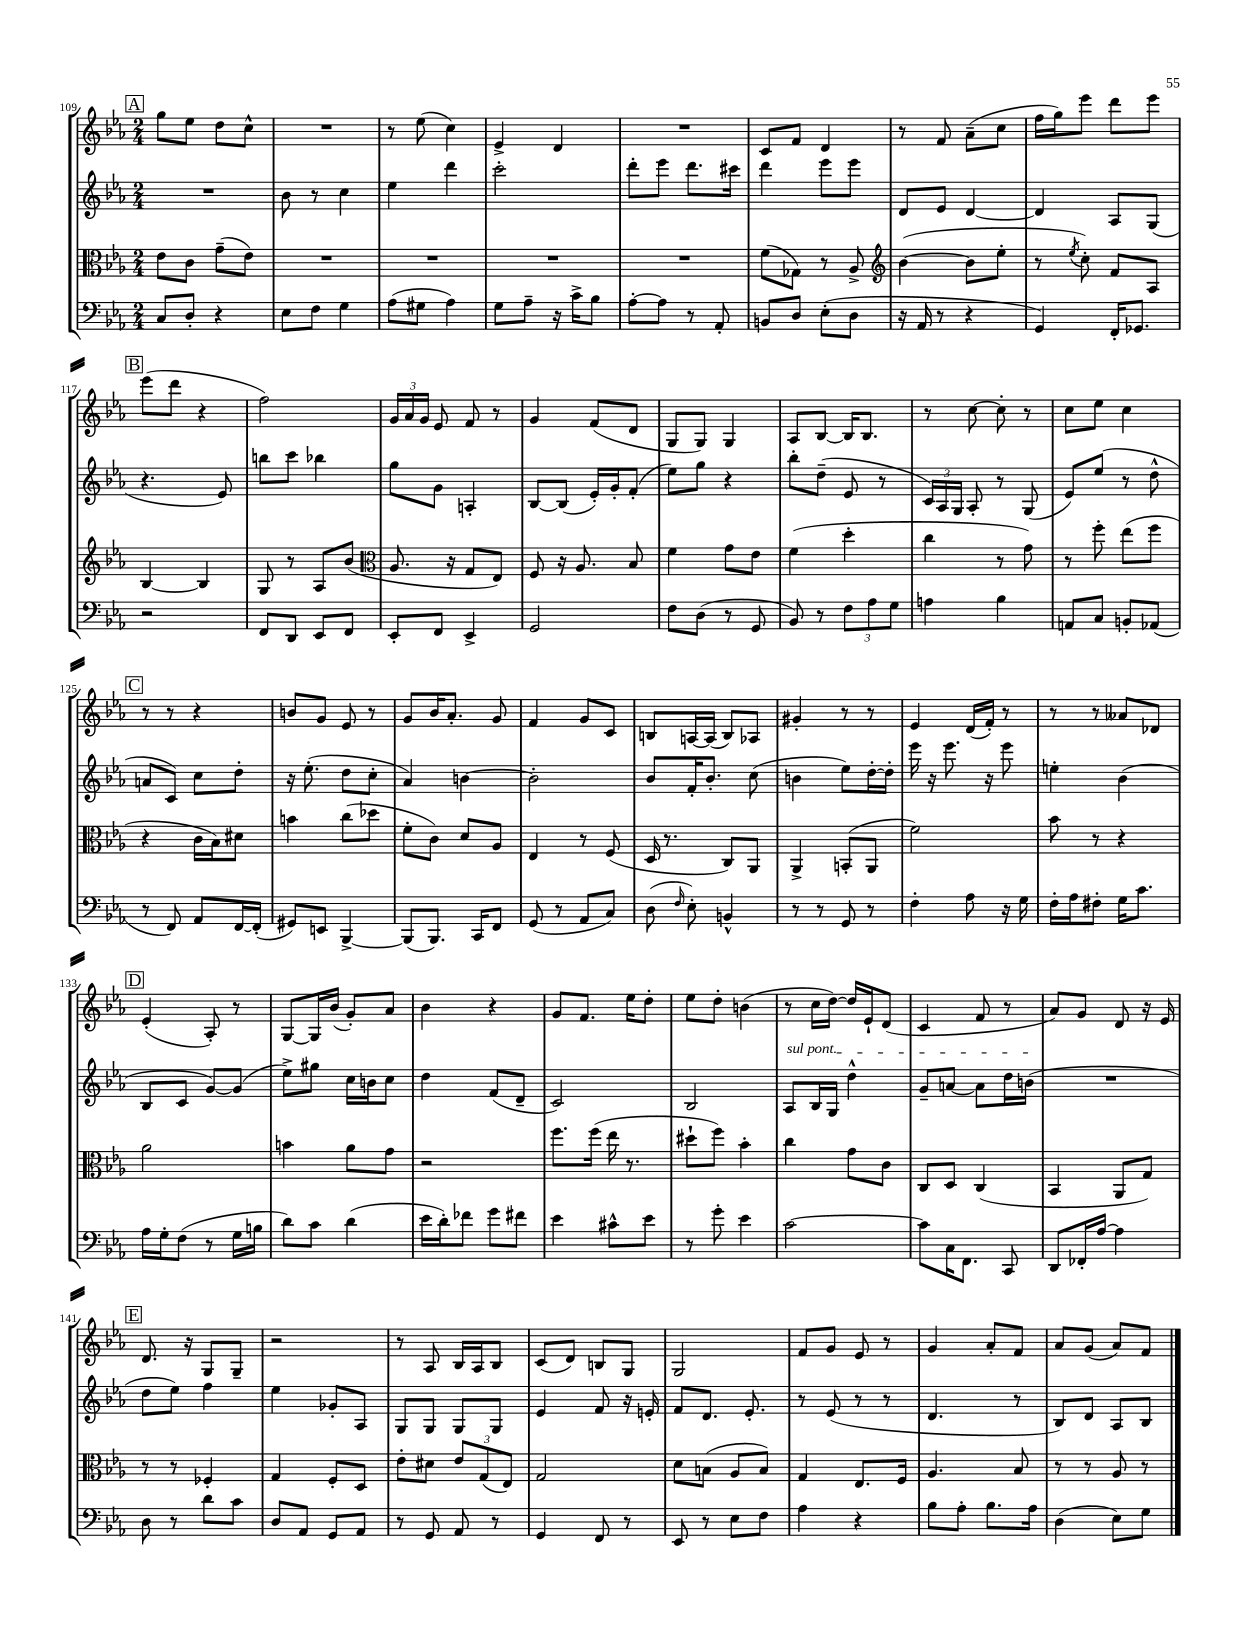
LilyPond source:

<<
\new StaffGroup <<
\new Staff = "s0" {
    \clef treble \key ees \major \numericTimeSignature \time 2/4
    \autoBeamOff \mark \markup { \box "A" } g''8[ ees''8] d''8[ c''8]-^ |
    R2 |
    r8 ees''8( c''4) |
    ees'4-> d'4 |
    R2 |
    c'8[ f'8] d'4 |
    r8 f'8 aes'8[--( c''8] |
    f''16[ g''16) ees'''8] d'''8[ ees'''8] |
    \mark \markup { \box "B" } ees'''8[( d'''8] r4 |
    f''2) |
    \tuplet 3/2 { g'16[ aes'16 g'16] } ees'8 f'8 r8 |
    g'4 f'8[( d'8] |
    g8[ g8]) g4 |
    aes8[ bes8]~ bes16[ bes8.] |
    r8 c''8~ c''8-. r8 |
    c''8[ ees''8] c''4 |
    \mark \markup { \box "C" } r8 r8 r4 |
    b'8[ g'8] ees'8 r8 |
    g'8[ bes'16 aes'8.]-. g'8 |
    f'4 g'8[ c'8] |
    b8[ a16~ a16]( b8[) aes8] |
    gis'4-. r8 r8 |
    ees'4 d'16[( f'16]-.) r8 |
    r8 r8 aeses'8[ des'8] |
    \mark \markup { \box "D" } ees'4-.( aes8-.) r8 |
    g8[~ g16 bes'16]( g'8[-.) aes'8] |
    bes'4 r4 |
    g'8[ f'8.] ees''16[ d''8]-. |
    ees''8[ d''8]-. b'4( |
    r8 c''16[ d''16]~) d''16[ ees'16-! d'8]( |
    c'4 f'8 r8 |
    aes'8[) g'8] d'8 r16 ees'16 |
    \mark \markup { \box "E" } d'8. r16 g8[ g8]-- |
    r2 |
    r8 aes8 bes16[ aes16 bes8] |
    c'8[( d'8]) b8[ g8] |
    g2 |
    f'8[ g'8] ees'8 r8 |
    g'4 aes'8[-. f'8] |
    aes'8[ g'8]( aes'8[) f'8] \bar "|." |
}
\new Staff = "s1" {
    \clef treble \key ees \major \numericTimeSignature \time 2/4
    \autoBeamOff \mark \markup { \box "A" } R2 |
    bes'8 r8 c''4 |
    ees''4 d'''4 |
    c'''2-. |
    d'''8[-. ees'''8] d'''8.[ cis'''16] |
    d'''4 ees'''8[ ees'''8] |
    d'8[ ees'8] d'4~ |
    d'4 aes8[ g8]( |
    \mark \markup { \box "B" } r4. ees'8) |
    b''8[ c'''8] bes''4 |
    g''8[ g'8] a4-. |
    bes8[~ bes8]( ees'16[-.) g'16-. f'8]-.( |
    ees''8[) g''8] r4 |
    bes''8[-. d''8]--( ees'8 r8 |
    \tuplet 3/2 { c'16[) aes16 g16] } aes8-. r8 g8( |
    ees'8[) ees''8]( r8 d''8-^ |
    \mark \markup { \box "C" } a'8[ c'8]) c''8[ d''8]-. |
    r16 ees''8.-.( d''8[ c''8]-. |
    aes'4) b'4~ |
    b'2-. |
    bes'8[ f'16-. bes'8.]-. c''8( |
    b'4 ees''8[) d''16~-. d''16]-. |
    ees'''16 r16 ees'''8. r16 ees'''8 |
    e''4-. bes'4( |
    \mark \markup { \box "D" } bes8[ c'8] g'8[~) g'8]( |
    ees''8[->) gis''8] c''16[ b'16 c''8] |
    d''4 f'8[( d'8]-- |
    c'2) |
    bes2 |
    \once \override TextSpanner.bound-details.left.text = \markup { \italic "sul pont." } aes8[\startTextSpan bes16 g16] d''4-^ |
    g'8[-- a'8]~ a'8[ d''16 b'16]\stopTextSpan( |
    R2 |
    \mark \markup { \box "E" } d''8[ ees''8]) f''4 |
    ees''4 ges'8[-. aes8] |
    g8[ g8] g8[ g8] |
    ees'4 f'8 r16 e'16-. |
    f'8[ d'8.] ees'8.-. |
    r8 ees'8( r8 r8 |
    d'4. r8 |
    bes8[) d'8] aes8[ bes8] \bar "|." |
}
\new Staff = "s2" {
    \clef alto \key ees \major \numericTimeSignature \time 2/4
    \autoBeamOff \mark \markup { \box "A" } ees'8[ c'8] g'8[--( ees'8]) |
    R2 |
    R2 |
    R2 |
    R2 |
    f'8[( ges8]) r8 aes8-> |
    \clef treble bes'4~( bes'8[ ees''8]-. |
    r8 \acciaccatura { ees''8 } c''8-.) f'8[ aes8] |
    \mark \markup { \box "B" } bes4~ bes4 |
    g8 r8 aes8[ bes'8]( |
    \clef alto aes8. r16 g8[ ees8]) |
    f8 r16 aes8. bes8 |
    f'4 g'8[ ees'8] |
    f'4( d''4-. |
    c''4 r8 g'8) |
    r8 f''8-. ees''8[( f''8] |
    \mark \markup { \box "C" } r4 c'16[ bes16) dis'8] |
    b'4 c''8[( des''8] |
    f'8[-. c'8]) d'8[ aes8] |
    ees4 r8 f8( |
    d16 r8. c8[) aes,8] |
    aes,4-> b,8[-.( aes,8] |
    f'2) |
    bes'8 r8 r4 |
    \mark \markup { \box "D" } aes'2 |
    b'4 aes'8[ g'8] |
    r2 |
    f''8.[ f''16]( ees''16 r8. |
    dis''8[-! f''8]) bes'4-. |
    c''4 g'8[ c'8] |
    c8[ d8] c4( |
    bes,4 aes,8[ g8]) |
    \mark \markup { \box "E" } r8 r8 fes4-. |
    g4 f8[-. d8] |
    ees'8[-. dis'8] \tuplet 3/2 { ees'8[ g8( ees8]) } |
    g2 |
    d'8[ b8]( aes8[ b8]) |
    g4 ees8.[ f16] |
    aes4. bes8 |
    r8 r8 aes8 r8 \bar "|." |
}
\new Staff = "s3" {
    \clef bass \key ees \major \numericTimeSignature \time 2/4
    \autoBeamOff \mark \markup { \box "A" } c8[ d8]-. r4 |
    ees8[ f8] g4 |
    aes8[( gis8] aes4) |
    g8[ aes8]-- r16 c'16[-> bes8] |
    aes8[~-. aes8] r8 aes,8-. |
    b,8[ d8] ees8[-.( d8] |
    r16 aes,16 r8 r4 |
    g,4) f,16[-. ges,8.] |
    \mark \markup { \box "B" } r2 |
    f,8[ d,8] ees,8[ f,8] |
    ees,8[-. f,8] ees,4-> |
    g,2 |
    f8[ d8]( r8 g,8 |
    bes,8) r8 \tuplet 3/2 { f8[ aes8 g8] } |
    a4 bes4 |
    a,8[ c8] b,8[-. aes,8]( |
    \mark \markup { \box "C" } r8 f,8) aes,8[ f,16~ f,16]-.( |
    gis,8[) e,8] bes,,4~-> |
    bes,,8[( bes,,8.]) c,16[ f,8] |
    g,8( r8 aes,8[ c8]) |
    d8( \grace { f16 } ees8-.) b,4-^ |
    r8 r8 g,8 r8 |
    f4-. aes8 r16 g16 |
    f16[-. aes16 fis8]-. g16[ c'8.] |
    \mark \markup { \box "D" } aes16[ g16-. f8]( r8 g16[ b16] |
    d'8[) c'8] d'4( |
    ees'16[ d'16-.) fes'8] g'8[ fis'8] |
    ees'4 cis'8[-^ ees'8] |
    r8 g'8-. ees'4 |
    c'2~ |
    c'8[ c16 f,8.] c,8 |
    d,8[ fes,16-. aes16]~ aes4 |
    \mark \markup { \box "E" } d8 r8 d'8[ c'8] |
    d8[ aes,8] g,8[ aes,8] |
    r8 g,8 aes,8 r8 |
    g,4 f,8 r8 |
    ees,8 r8 ees8[ f8] |
    aes4 r4 |
    bes8[ aes8]-. bes8.[ aes16] |
    d4( ees8[) g8] \bar "|." |
}
>>
>>
\layout { \context { \Score currentBarNumber = #109 } }
